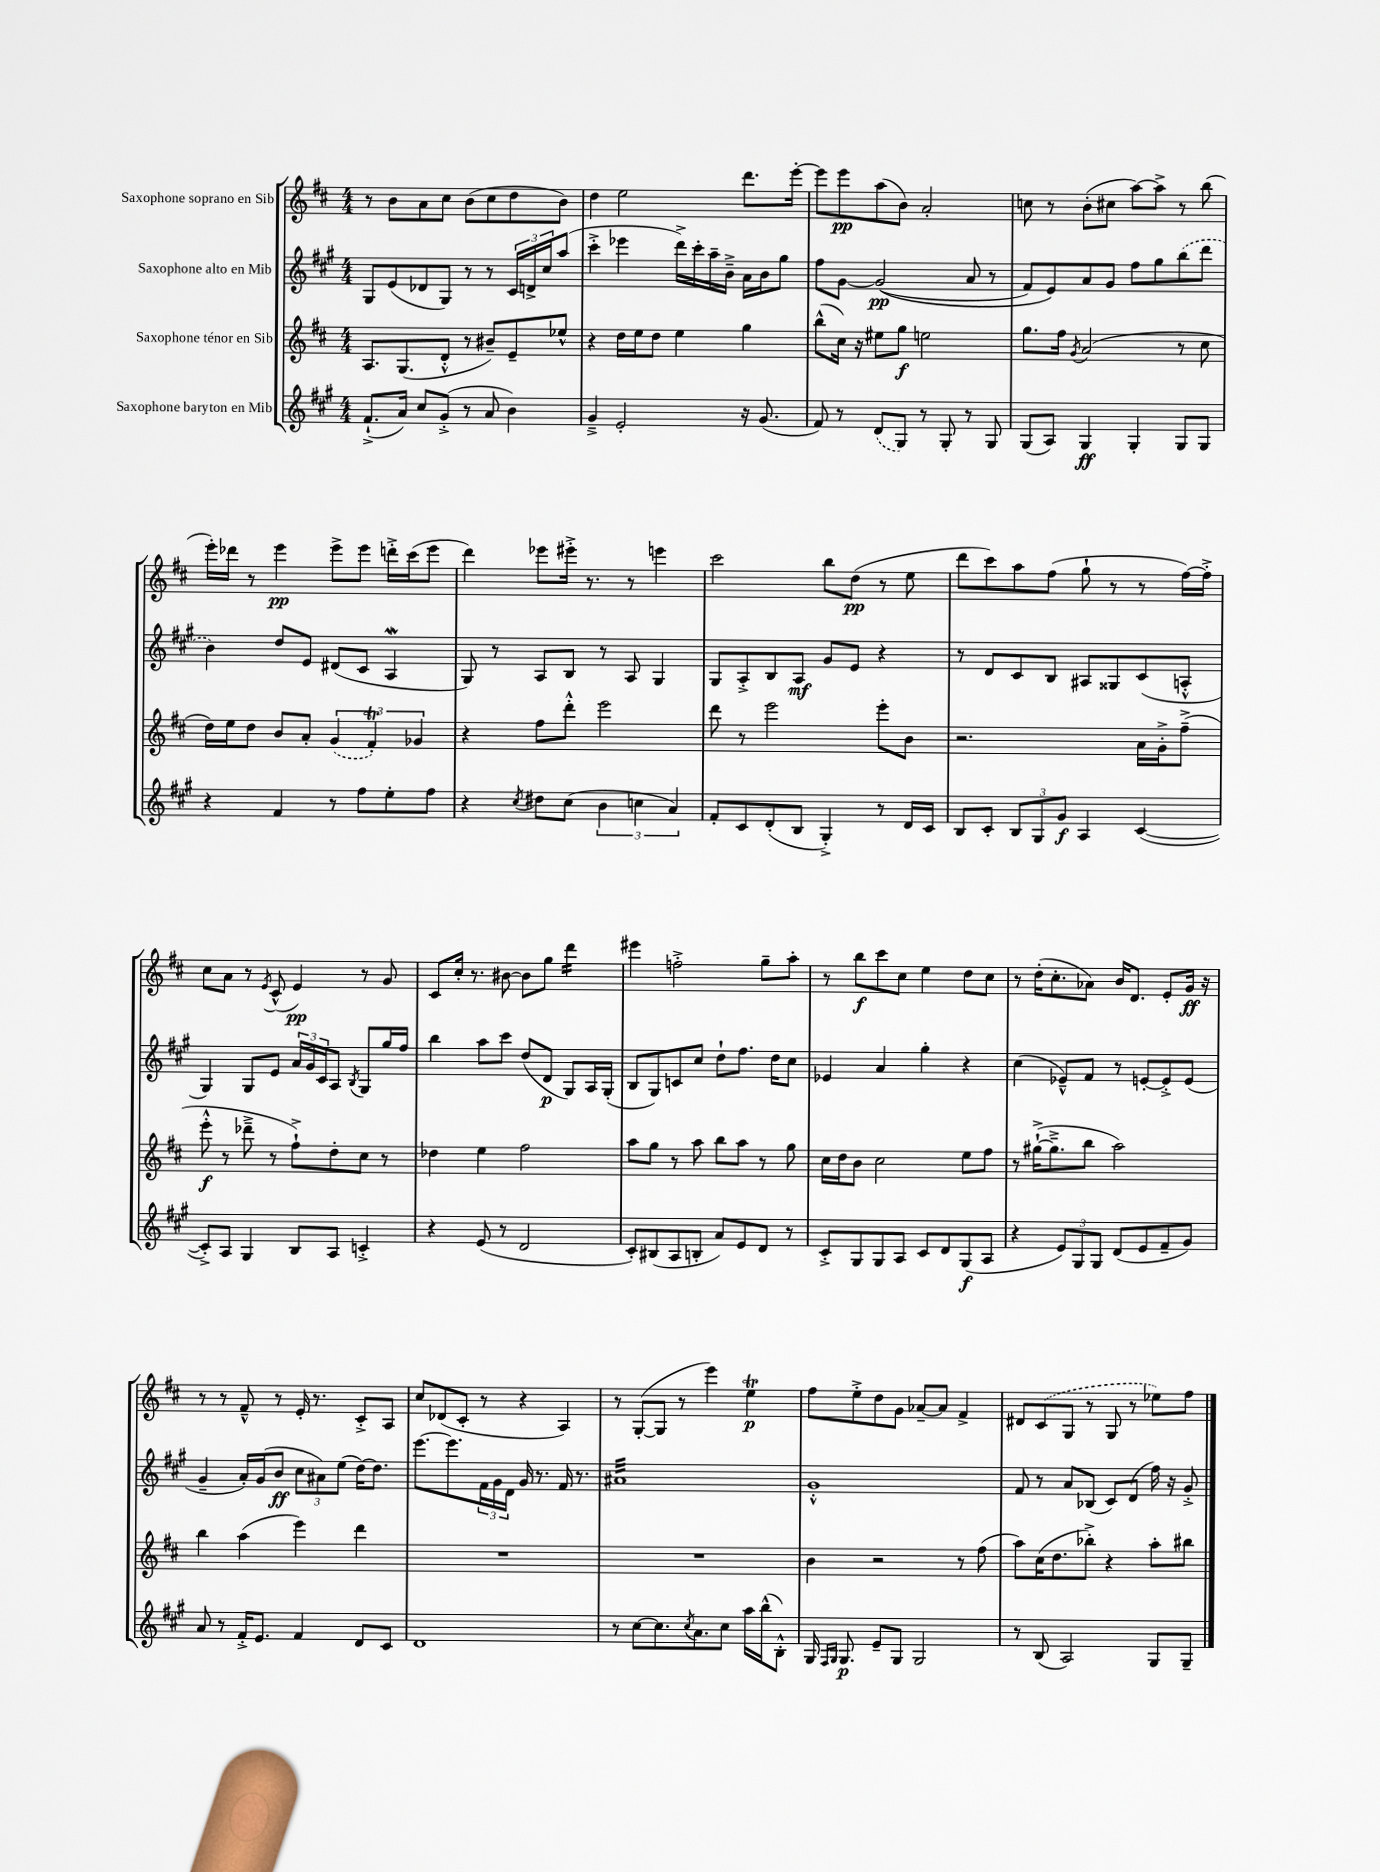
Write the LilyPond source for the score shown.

<<
\new StaffGroup <<
\new Staff = "s0" \with { instrumentName = "Saxophone soprano en Sib" } {
    \clef treble \key d \major \numericTimeSignature \time 4/4
    r8 b'8 a'8 cis''8 b'8( cis''8 d''8 b'8) |
    d''4 e''2 d'''8. e'''16~-. |
    e'''8 e'''8\pp a''8( b'8) a'2-. |
    c''8 r8 b'8-.( cis''8 a''8~) a''8-> r8 b''8( |
    e'''16-.) des'''16 r8 e'''4\pp e'''8-> e'''8 d'''16-.-> cis'''16( e'''8 |
    d'''4) ees'''8 eis'''16-.-> r8. r8 e'''4 |
    cis'''2 b''8 d''8\pp( r8 e''8 |
    d'''8 cis'''8) a''8 fis''8( g''8-! r8 r8 fis''16~) fis''16-.-> |
    cis''8 a'8 r8 \acciaccatura { e'8 } cis'8-^( e'4\pp) r8 g'8 |
    cis'8 cis''16-. r8. bis'8~ bis'8 g''8 d'''4:16 |
    eis'''4 f''2-.-> g''8-- a''8-. |
    r8 b''8\f cis'''8 cis''8 e''4 d''8 cis''8 |
    r8 d''16-.( cis''8.-. aes'8) b'16 d'8. e'8-. g'16\ff r16 |
    r8 r8 fis'8---^ r8 e'16-. r8. cis'8-.-> a8 |
    cis''8 des'8( cis'8-. r8 r4 a4) |
    r8 g8~-.( g8 r8 e'''4) e''4\trill\p |
    fis''8 e''8-.-> d''8 g'8 aes'8~-- aes'8 fis'4-> |
    dis'8 \once \slurDashed cis'8( g8 r8 g8 r8 ees''8) fis''8 \bar "|." |
}
\new Staff = "s1" \with { instrumentName = "Saxophone alto en Mib" } {
    \clef treble \key a \major \numericTimeSignature \time 4/4
    gis8 e'8( des'8 gis8) r8 r8 \tuplet 3/2 { cis'16 d'16-> cis''16 } a''8( |
    cis'''4-.-> ees'''4 d'''16->) cis'''16-. a''16-- b'16---> a'16 b'16 gis''8 |
    fis''8 gis'8~ gis'2\pp(\( a'8 r8 |
    fis'8) e'8\) a'8 gis'8 fis''8 gis''8 \once \slurDashed b''8( d'''8 |
    b'4) d''8 e'8 dis'8( cis'8 a4\mordent |
    gis8) r8 a8 b8 r8 a8 gis4 |
    gis8 a8-.-> b8 a8\mf gis'8 e'8 r4 |
    r8 d'8 cis'8 b8 ais8 gisis8 cis'8( a8-.-^ |
    gis4) gis8 e'8 \tuplet 3/2 { a'16 gis'16 cis'16 } a8 \acciaccatura { b8 } gis8 gis''16 fis''16 |
    b''4 a''8 cis'''8 d''8( d'8\p gis8) a16 gis16-.( |
    b8 gis8) c'8 cis''8 d''8-! fis''8. d''16 cis''8 |
    ees'4 a'4 gis''4-. r4 |
    cis''4( ees'8---^) fis'8 r8 e'8~-. e'8-.-> e'8( |
    gis'4-- a'16-.) gis'16( b'8\ff \tuplet 3/2 { cis''8 ais'8) e''8( } d''16~) d''8. |
    e'''8.~ e'''8. \tuplet 3/2 { fis'16 gis'16 d'16 } gis'16 r8. fis'16 r8. |
    ais'1:32 |
    gis'1-.-^ |
    fis'8 r8 a'8 bes8( cis'8) d'8( fis''16) r16 gis'8-.-> \bar "|." |
}
\new Staff = "s2" \with { instrumentName = "Saxophone ténor en Sib" } {
    \clef treble \key d \major \numericTimeSignature \time 4/4
    a8. g8.( d'8-.-^ r8 bis'8--) e'8-- ees''8-^ |
    r4 d''16 e''16 d''8 e''4 g''4 |
    b''8-^( cis''16) r16 eis''8 g''8\f e''2 |
    g''8. fis''16 \acciaccatura { g'8 } a'2( r8 cis''8 |
    d''16) e''16 d''8 b'8 a'8-. \tuplet 3/2 { \once \slurDashed g'4( fis'4-.\trill) ges'4 } |
    r4 fis''8 d'''8-.-^ e'''2 |
    d'''8 r8 e'''2 e'''8-. b'8 |
    r2. a'16 g'16-.-> fis''8--->( |
    e'''8-.-^\f r8 des'''8---> r8 fis''8-!->) d''8-. cis''8 r8 |
    des''4 e''4 fis''2 |
    a''8 g''8 r8 a''8 b''8 a''8 r8 g''8 |
    cis''16 d''16 b'8 cis''2 e''8 fis''8 |
    r8 gis''16~-!->( gis''8.---> b''8 a''2) |
    b''4 a''4( e'''4) d'''4 |
    R1 |
    R1 |
    b'4 r2 r8 fis''8( |
    a''8) cis''16( d''8. bes''8-.->) r4 a''8-. bis''8 \bar "|." |
}
\new Staff = "s3" \with { instrumentName = "Saxophone baryton en Mib" } {
    \clef treble \key a \major \numericTimeSignature \time 4/4
    fis'8.-!->( a'16) cis''8 gis'8-.->( r8 a'8 b'4) |
    gis'4---> e'2-. r16 gis'8.( |
    fis'8) r8 \once \slurDashed d'8( gis8) r8 gis8-. r8 gis8 |
    gis8( a8) gis4\ff gis4-. gis8 gis8 |
    r4 fis'4 r8 fis''8 e''8-. fis''8 |
    r4 \acciaccatura { cis''8 } dis''8 cis''8( \tuplet 3/2 { b'4 c''4 a'4) } |
    fis'8-. cis'8 d'8-.( b8 gis4-.->) r8 d'16 cis'16 |
    b8 cis'8-. \tuplet 3/2 { b8 gis8 gis'8\f } a4 cis'4~( |
    cis'8-.->) a8 gis4 b8 a8 c'4-.-> |
    r4 e'8( r8 d'2 |
    cis'8-.) bis8( a8 b8-. a'8) e'8 d'8 r8 |
    cis'8-.-> gis8 gis8 a8 cis'8 d'8 gis8\f( a8 |
    r4 \tuplet 3/2 { e'8) gis8 gis8 } d'8( e'8 fis'8-- gis'8) |
    a'8 r8 fis'16-.-> e'8. fis'4 d'8 cis'8 |
    d'1 |
    r8 cis''8~ cis''8. \acciaccatura { cis''8 } a'8. cis''8 a''16 b''16-^( b8-.-^) |
    gis16 \grace { fis16 gis16 } gis8.\p e'8-- gis8 gis2 |
    r8 b8( a2) gis8 gis8-- \bar "|." |
}
>>
>>
\layout { \context { \Score \remove "Bar_number_engraver" } }
